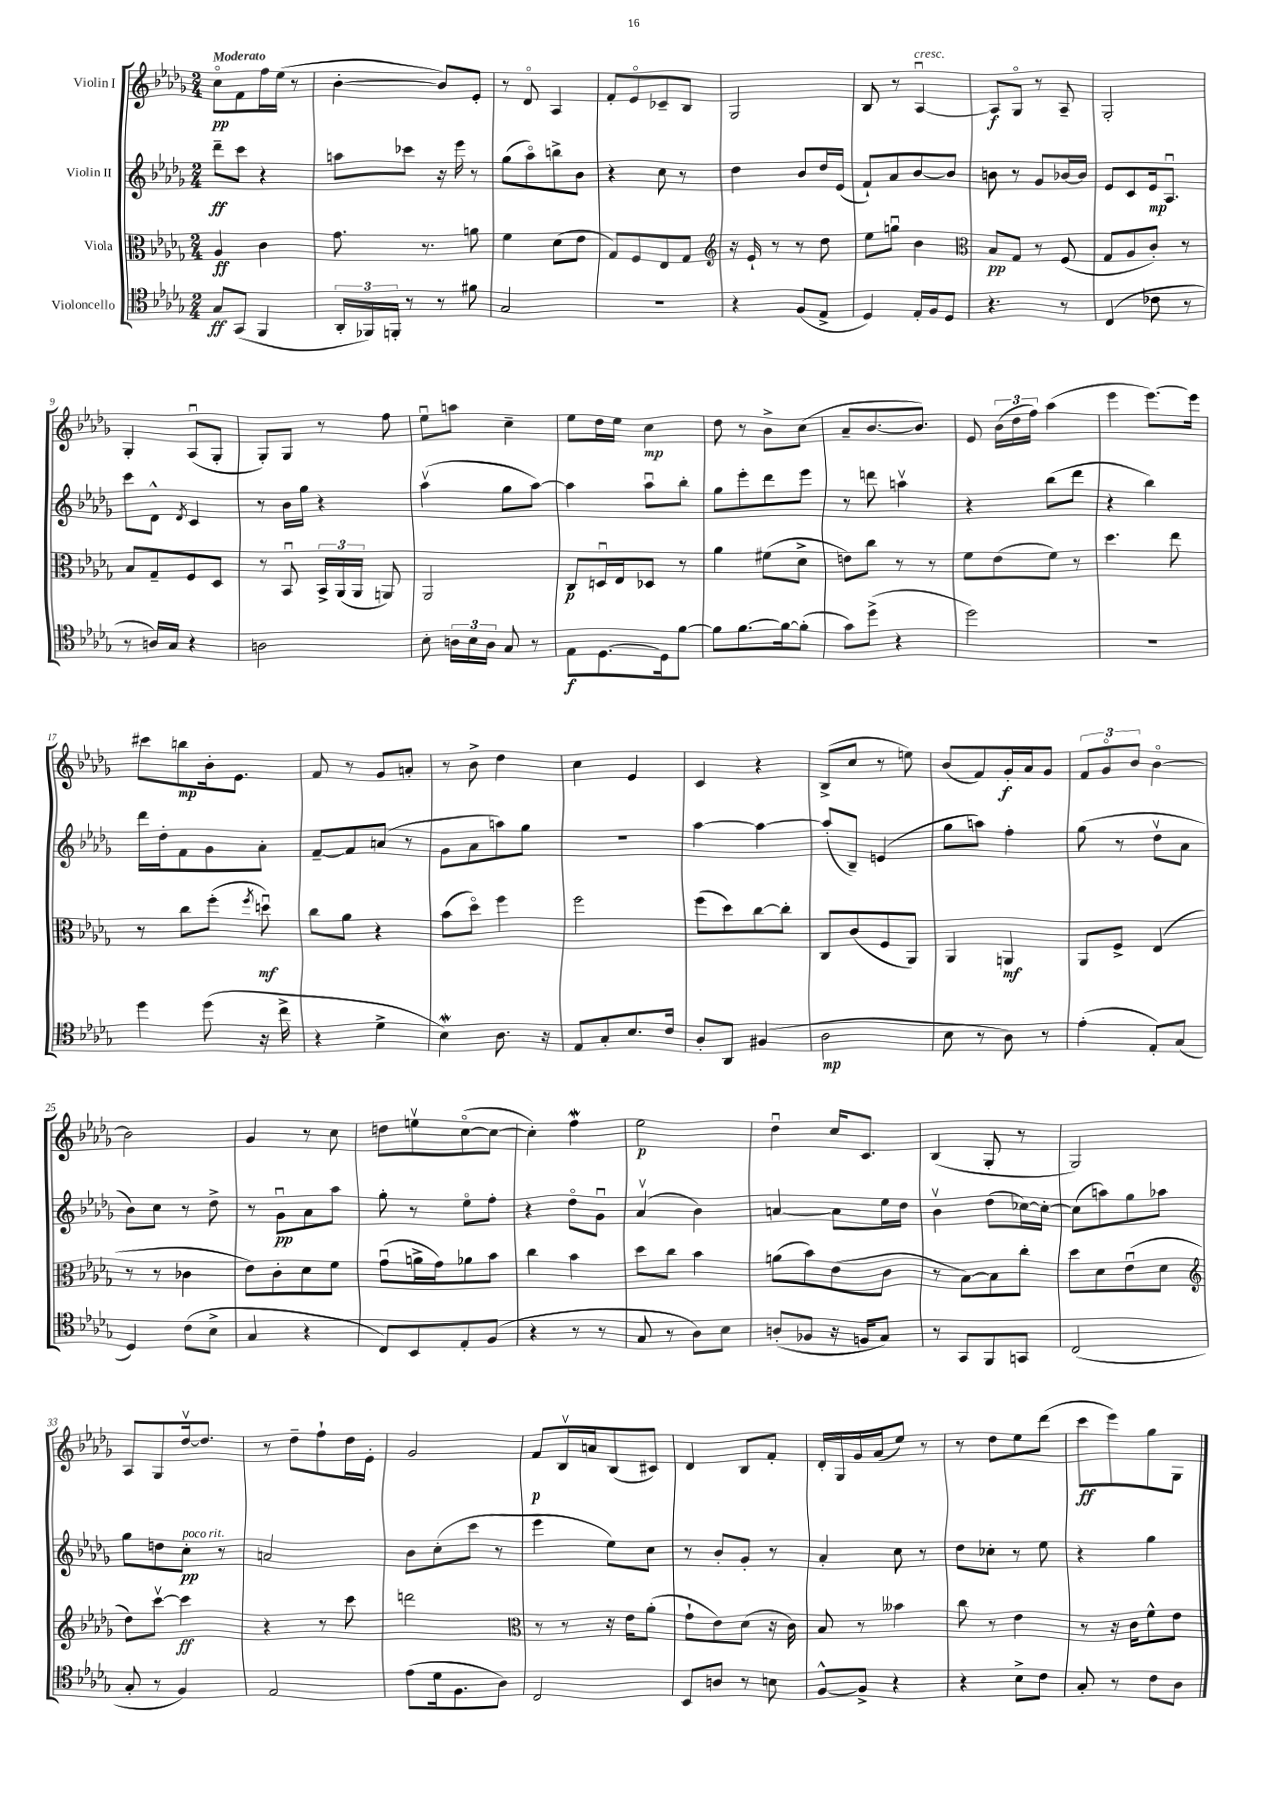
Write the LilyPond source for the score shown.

<<
\new StaffGroup <<
\new Staff = "s0" \with { instrumentName = "Violin I" } {
    \clef treble \key des \major \numericTimeSignature \time 2/4 \tempo "Moderato"
    \autoBeamOff c''8[\flageolet\pp f'8 f''16 ees''16]( r8 |
    bes'4~-. bes'8[) ees'8]-. |
    r8 des'8\flageolet aes4 |
    f'8[-. ees'8\flageolet ces'8-- bes8] |
    ges2 |
    bes8 r8 aes4~\downbow^\markup { \italic "cresc." } |
    aes8[\f ges8]\flageolet r8 aes8-- |
    ges2-. |
    ges4-. aes8[\downbow( ges8]-. |
    ges8[-.) ges8] r8 f''8 |
    ees''8[\downbow a''8] c''4-- |
    ees''8[ des''16 ees''16] c''4\mp |
    des''8 r8 bes'8[-> c''8]( |
    aes'8[-- bes'8.~ bes'8.]) |
    ees'8 \tuplet 3/2 { bes'16[( des''16 f''16]) } aes''4( |
    ees'''4 ees'''8.[~) ees'''16] |
    cis'''8[ b''8\mp bes'16-. ees'8.] |
    f'8 r8 ges'8[ a'8]-. |
    r8 bes'8-> des''4 |
    c''4 ees'4 |
    c'4 r4 |
    bes8[->( c''8] r8 e''8) |
    bes'8[( f'8) ges'16-.\f aes'16 ges'8] |
    \tuplet 3/2 { f'8[ ges'8\flageolet bes'8] } bes'4~\flageolet |
    bes'2 |
    ges'4 r8 c''8 |
    d''8[ e''8\upbow c''8~\flageolet( c''8]~ |
    c''4-.) f''4\mordent |
    ees''2\p |
    des''4\downbow c''16[ c'8.] |
    bes4( ges8-. r8 |
    ges2) |
    aes8[ ges8 des''16~\upbow des''8.] |
    r8 des''8[-- f''8-! des''16 ees'16]-. |
    ges'2 |
    f'8[\p bes16\upbow a'16 bes8( cis'8]) |
    des'4 bes8[ f'8]-. |
    des'16[-. ges16 ges'16 aes'16( ees''8]) r8 |
    r8 des''8[ ees''8 des'''8]( |
    c'''8[\ff ees'''8) ges''8 ges8] \bar "|." |
}
\new Staff = "s1" \with { instrumentName = "Violin II" } {
    \clef treble \key des \major \numericTimeSignature \time 2/4
    \autoBeamOff des'''8[--\ff c'''8] r4 |
    a''8[ ces'''8] r16 ees'''16 r8 |
    ges''8[( aes''8\flageolet) b''8-> bes'8] |
    r4 c''8 r8 |
    des''4 bes'8[ des''16 ees'16]( |
    f'8[-!) aes'8 bes'8~ bes'8] |
    b'8 r8 ges'8[ bes'16~ bes'16] |
    ees'8[ c'8 ees'16\mp aes8.]\downbow |
    c'''8[ des'8]-^ \acciaccatura { des'8 } c'4 |
    r8 bes'16[ ges''16] r4 |
    aes''4\upbow( ges''8[ aes''8]~) |
    aes''4 aes''8[\downbow bes''8]-. |
    ges''8[ ees'''8-. des'''8 ees'''8] |
    r8 d'''8 a''4\upbow |
    r4 bes''8[( des'''8] |
    r4 bes''4) |
    des'''16[ des''16-. f'8 ges'8 aes'8]-. |
    f'8[~-- f'8 a'8]( r8 |
    ges'8[ aes'8 a''8) ges''8] |
    R2 |
    aes''4~ aes''4~ |
    aes''8[-.( bes8]--) e'4( |
    ges''8[ a''8]) f''4-. |
    ges''8( r8 des''8[\upbow aes'8] |
    bes'8[) c''8] r8 des''8-> |
    r8 ges'8[\downbow\pp aes'8 aes''8] |
    ges''8-. r8 ees''8[\flageolet f''8]-. |
    r4 des''8[\flageolet ges'8]\downbow |
    aes'4\upbow( bes'4) |
    a'4~ a'8[ ees''16 des''16] |
    bes'4\upbow des''8[( ces''16~) ces''16]~-. |
    ces''8[( a''8) ges''8 aes''8] |
    ges''8[ d''8 c''8]-.\pp^\markup { \italic "poco rit." } r8 |
    a'2 |
    bes'8[ c''8-.( c'''8] r8 |
    ees'''4 ees''8[) c''8] |
    r8 bes'8[-. ges'8]-. r8 |
    aes'4-. c''8 r8 |
    des''8[ ces''8]-. r8 ees''8 |
    r4 ges''4 \bar "|." |
}
\new Staff = "s2" \with { instrumentName = "Viola" } {
    \clef alto \key des \major \numericTimeSignature \time 2/4
    \autoBeamOff aes4\ff c'4 |
    ges'8. r8. a'8 |
    f'4 des'8[( ees'8] |
    ges8[) f8 ees8 ges8] |
    \clef treble r16 ees'16-! r8 r8 des''8 |
    ees''8[ g''8]\downbow bes'4 |
    \clef alto bes8[\pp ges8] r8 f8( |
    ges8[ aes8 c'8]-.) r8 |
    bes8[ ges8-- f8 des8] |
    r8 bes,8\downbow \tuplet 3/2 { bes,16[-> aes,16( aes,16] } a,8) |
    aes,2 |
    c8[\p d16\downbow ees16 des8] r8 |
    aes'4 fis'8[( des'8]-> |
    e'8[) c''8] r8 r8 |
    f'8[ ees'8( f'8]) r8 |
    des''4. ees''8 |
    r8 c''8[ f''8]-.( \acciaccatura { f''8 } d''8\downbow\mf) |
    c''8[ aes'8] r4 |
    bes'8[( des''8]\flageolet) f''4 |
    f''2 |
    f''8[( des''8) c''8~ c''8]-. |
    c8[ c'8( f8 aes,8]) |
    aes,4 a,4\mf |
    aes,8[ f8]-> ees4( |
    r8 r8 ces'4 |
    ees'8[) c'8-. des'8 f'8] |
    ges'8[\downbow( a'16-> ges'16) aes'8 bes'8] |
    c''4 bes'4 |
    des''8[ c''8] bes'4 |
    a'8[( bes'8) ees'8( c'8] |
    r8 bes8[~) bes8 c''8]-. |
    des''8[ des'8 ees'8\downbow( des'8] |
    \clef treble des''8[) c'''8]~\upbow c'''4\ff |
    r4 r8 c'''8 |
    d'''2 |
    \clef alto r8 r8 r16 ees'16[ aes'8]-.( |
    ges'8[-! ees'8) des'8]( r16 c'16) |
    bes8 r8 beses'4 |
    c''8 r8 ees'4 |
    r8 r16 c'16[ f'8-^ ees'8] \bar "|." |
}
\new Staff = "s3" \with { instrumentName = "Violoncello" } {
    \clef tenor \key des \major \numericTimeSignature \time 2/4
    \autoBeamOff ges8[\ff ges,8]( f,4 |
    \tuplet 3/2 { aes,16[-. fes,16) f,16]-. } r8 r8 fis'8 |
    ges2 |
    R2 |
    r4 f8[( ees8]-> |
    des4) ees16[-. f16 des8] |
    r4. r8 |
    c4( ces'8 r8 |
    r8 a16[) ges16] r4 |
    a2 |
    bes8-. \tuplet 3/2 { a16[ bes16 a16] } ges8 r8 |
    ees8[\f des8.~ des16 f'8]~ |
    f'8[ f'8.~ f'16~ f'8]-.( |
    ges'8[) des''8]->( r4 |
    des''2) |
    R2 |
    des''4 des''8( r16 c''16-> |
    r4 des'4-> |
    bes4\mordent) aes8. r16 |
    ees8[ ges8-. bes8. c'16] |
    aes8[-. aes,8] fis4( |
    aes2\mp |
    bes8 r8 aes8) r8 |
    ees'4-.( ees8[-.) ges8]( |
    des4) c'8[( bes8]-> |
    ges4 r4 |
    c8[) bes,8 ees8-. f8]( |
    r4 r8 r8 |
    ges8 r8 aes8[) bes8] |
    a8[-.( fes8] r16 f16[ ges8]) |
    r8 ges,8[ f,8 g,8] |
    c2( |
    ges8-. r8 f4) |
    ees2 |
    ees'8[( des'16 f8. aes8]) |
    c2 |
    bes,8[ a8] r8 b8 |
    f8[~-^ f8]-> r4 |
    r4 bes8[-> c'8] |
    ges8-. r8 c'8[ aes8] \bar "|." |
}
>>
>>
